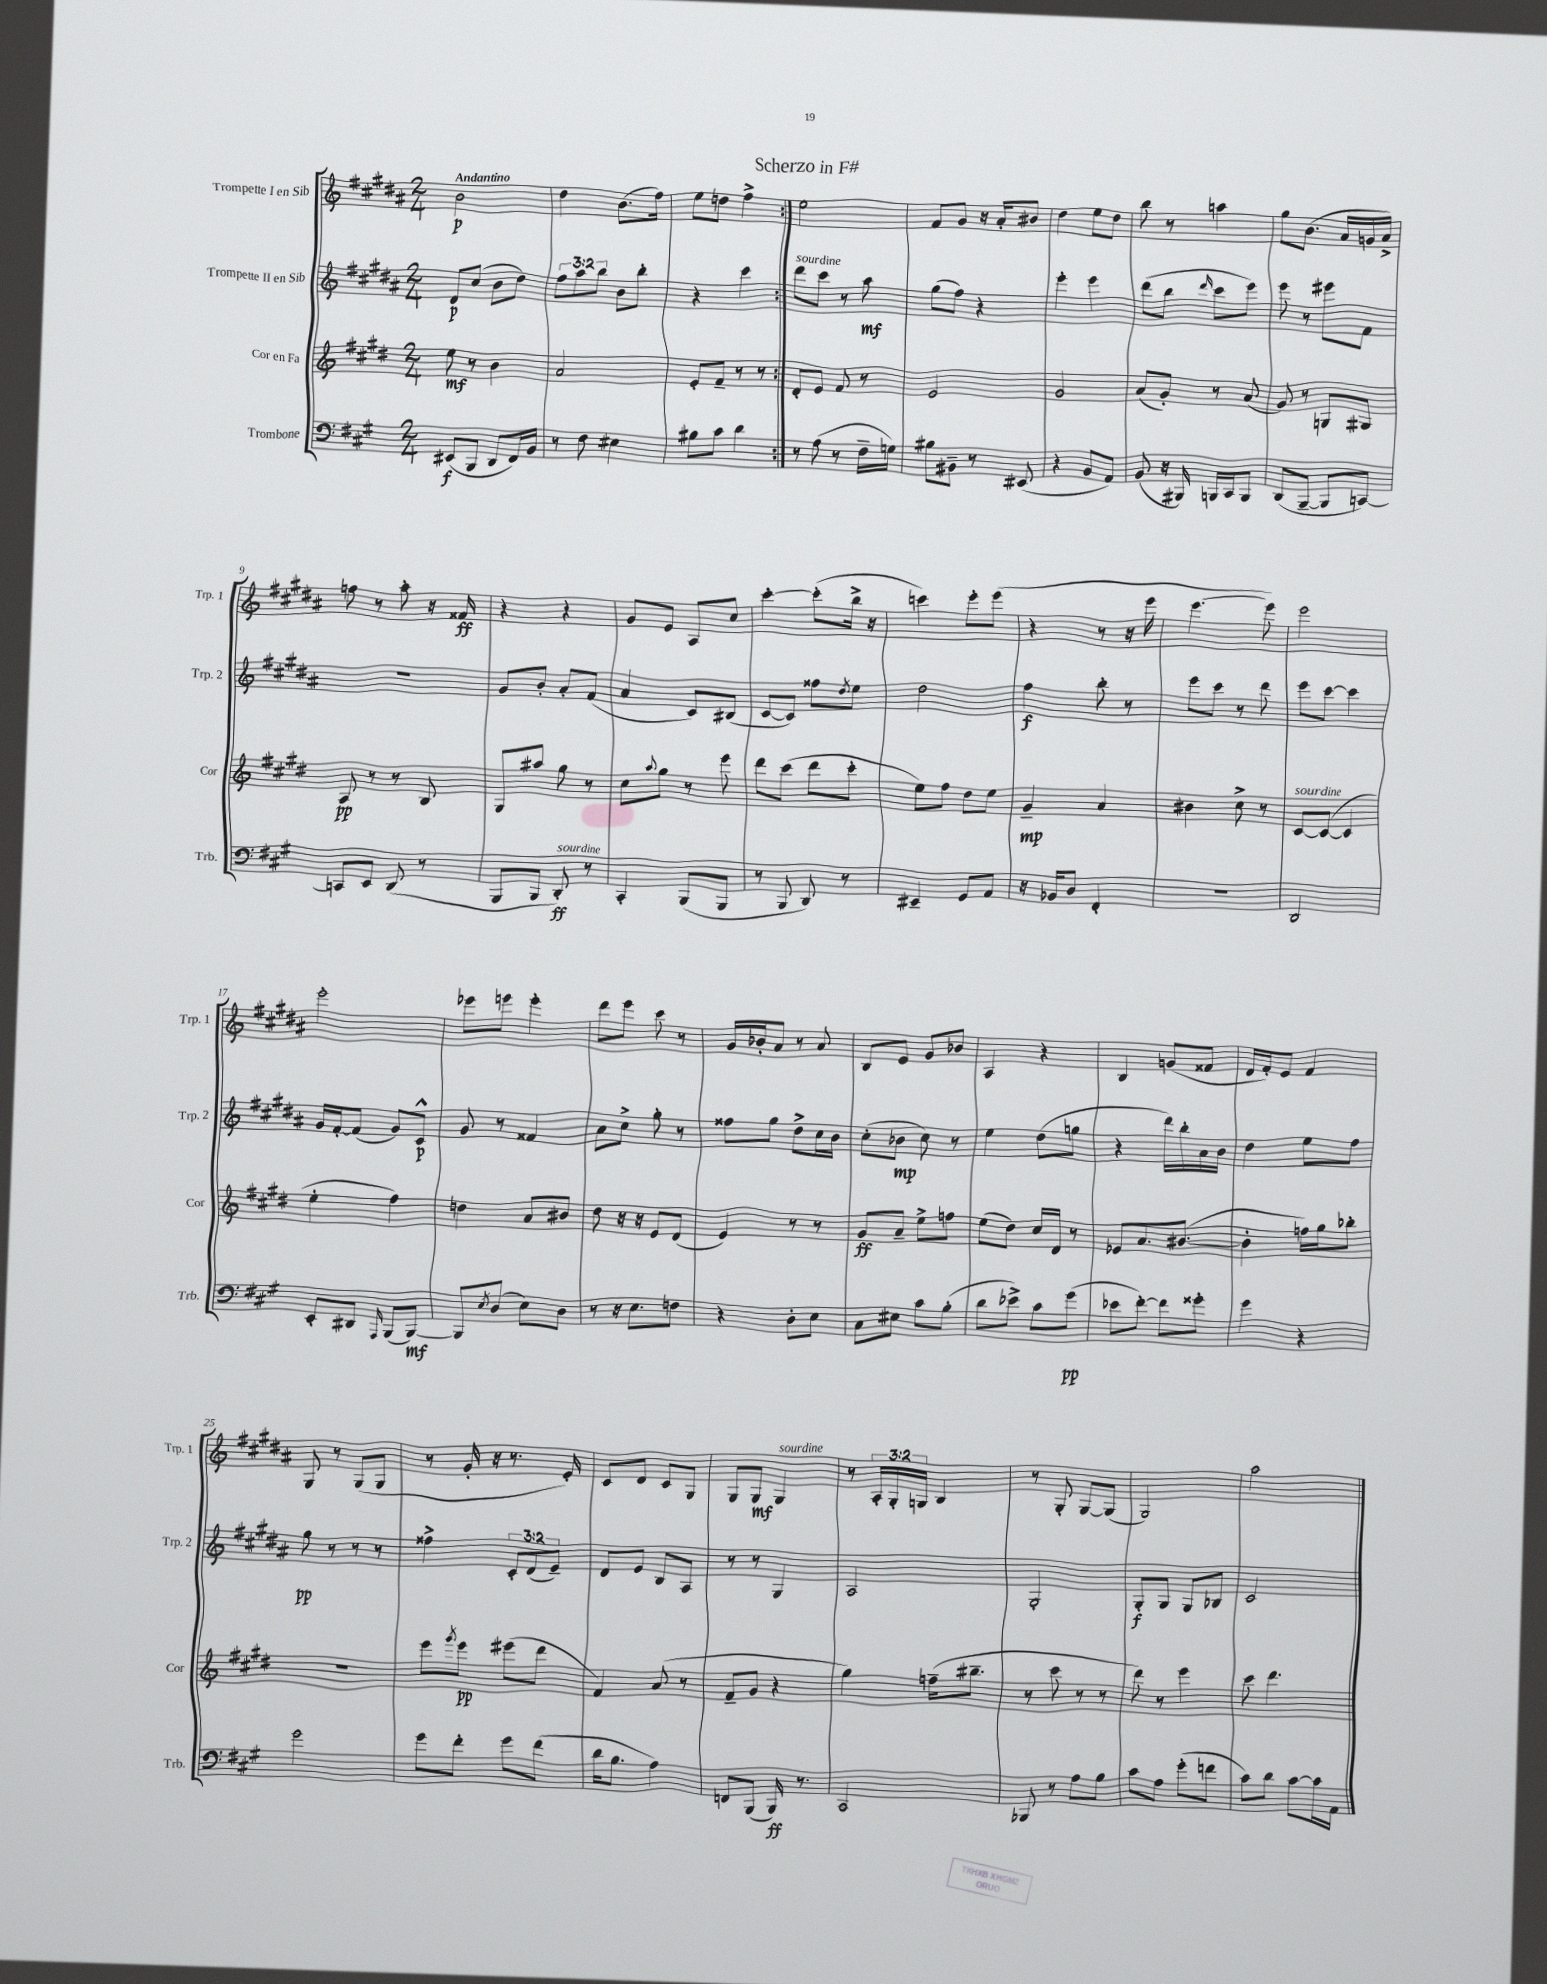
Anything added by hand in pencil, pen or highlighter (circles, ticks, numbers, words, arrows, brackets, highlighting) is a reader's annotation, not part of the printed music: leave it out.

**kern	**dynam	**kern	**dynam	**kern	**dynam	**kern	**dynam
*part4	*part4	*part3	*part3	*part2	*part2	*part1	*part1
*staff4	*staff4	*staff3	*staff3	*staff2	*staff2	*staff1	*staff1
*I"Trombone	*	*I"Cor en Fa	*	*I"Trompette II en Sib	*	*I"Trompette I en Sib	*
*I'Trb.	*	*I'Cor	*	*I'Trp. 2	*	*I'Trp. 1	*
*clefF4	*	*clefG2	*	*clefG2	*	*clefG2	*
*k[f#c#g#]	*	*k[f#c#g#d#]	*	*k[f#c#g#d#a#]	*	*k[f#c#g#d#a#]	*
*M2/4	*	*M2/4	*	*M2/4	*	*M2/4	*
=1	=1	=1	=1	=1	=1	=1	=1
!	!	!	!	!	!	!LO:TX:a:B:t=Andantino	!
(8EE#X/L	f	8ee\	mf	8d#/L	p	2b\	p
8BBB/J	.	8r	.	(8cc#/J	.	.	.
8DD/L	.	4b\	.	8b\L	.	.	.
16FF#/L)	.	.	.	8dd#\J)	.	.	.
16BB/JJ	.	.	.	.	.	.	.
=2	=2	=2	=2	=2	=2	=2	=2
8r	.	2a/	.	12ff#\L	.	4dd#\	.
.	.	.	.	12aa#\	.	.	.
8F#\	.	.	.	.	.	.	.
.	.	.	.	12bb\J	.	.	.
4E#X\	.	.	.	8b\L	.	(8.b\L	.
.	.	.	.	8bb'\J	.	.	.
.	.	.	.	.	.	16ff#\Jk)	.
=3	=3	=3	=3	=3	=3	=3	=3
8B#X\L	.	8e'/L	.	4r	.	8ee\L	.
8c#\J	.	8f#~/J	.	.	.	8ddn\J	.
4d\	.	8r	.	4ccc#\	.	4ff#^\	.
.	.	8r	.	.	.	.	.
=4:|!	=4:|!	=4:|!	=4:|!	=4:|!	=4:|!	=4:|!	=4:|!
!	!	!	!	!LO:TX:a:i:t=sourdine	!	!	!
8r	.	8d#'/L	.	8ddd#\L	.	2ee\	.
(8A\	.	8e/J	.	8ccc#\J	.	.	.
8r	.	8f#/	.	8r	.	.	.
16F#~\LL	.	8r	.	8aa#\	mf	.	.
16Gn\JJ)	.	.	.	.	.	.	.
=5	=5	=5	=5	=5	=5	=5	=5
8B#X\L	.	2e/	.	(8gg#\L	.	8f#/L	.
8BB#X~\J	.	.	.	8ff#\J)	.	8g#/J	.
8r	.	.	.	4r	.	16r	.
.	.	.	.	.	.	16a#'/KL	.
(8EE#X/	.	.	.	.	.	8b#X/J	.
=6	=6	=6	=6	=6	=6	=6	=6
4r	.	2g#/	.	4eee'\	.	4dd#\	.
8BB/L	.	.	.	4eee\	.	8ee\L	.
8AA/J)	.	.	.	.	.	8dd#\J	.
=7	=7	=7	=7	=7	=7	=7	=7
(8BB/	.	(8a/L	.	(8ddd#\L	.	8bb\	.
16r	.	8g#'/J)	.	8bb\J	.	8r	.
16BBB#X/)	.	.	.	.	.	.	.
.	.	.	.	16qqddd#/	.	.	.
16BBBn/LL	.	8r	.	8ccc#\L	.	4aan\	.
16CC#/J	.	.	.	.	.	.	.
8BBB/J	.	(8a/	.	8eee\J)	.	.	.
=8	=8	=8	=8	=8	=8	=8	=8
(8DD/L	.	8g#/)	.	8eee\	.	8gg#\L	.
[8BBB~/J	.	8r	.	8r	.	(8.b\J	.
8BBB/L]	.	8Gn/L	.	8eee#X\L	.	.	.
.	.	.	.	.	.	16a#/LL	.
[8CCn/J)	.	8G#X/J	.	8f#\J	.	16gn/	.
.	.	.	.	.	.	16a#^/JJ)	.
!!LO:LB:g=z
=9	=9	=9	=9	=9	=9	=9	=9
8CCn/L]	.	8A/	pp	2r	.	8ffn\	.
8EE/J	.	8r	.	.	.	8r	.
(8DD/	.	8r	.	.	.	8aa#'\	.
8r	.	8B/	.	.	.	16r	.
.	.	.	.	.	.	16f##X/	ff
=10	=10	=10	=10	=10	=10	=10	=10
8BBB/L	.	8G#/L	.	8g#/L	.	4r	.
8BBB/J	.	8aa#X/J	.	8b'/J	.	.	.
!LO:TX:a:i:t=sourdine	!	!	!	!	!	!	!
8DD'/)	ff	8gg#\	.	8a#'/L	.	4r	.
8r	.	8r	.	(8f#/J	.	.	.
=11	=11	=11	=11	=11	=11	=11	=11
4CC#'/	.	8cc#\L	.	4a#/	.	8g#/L	.
.	.	8qqaa/	.	.	.	.	.
.	.	8gg#\J	.	.	.	8e/J	.
(8BBB/L	.	8r	.	8c#/L)	.	8A#/L	.
8BBB/J	.	8eee\	.	(8B#X/J	.	8cc#/J	.
=12	=12	=12	=12	=12	=12	=12	=12
8r	.	8ddd#\L	.	[8c#/L	.	[4ccc#'\	.
8BBB/	.	(8ccc#\J	.	8c#/J])	.	.	.
8DD/)	.	8ddd#\L	.	8ff##X\L	.	(8ccc#'\L]	.
.	.	.	.	8qdd#/	.	.	.
8r	.	8ccc#'\J	.	8ee\J	.	16bb^\Jk	.
.	.	.	.	.	.	16r	.
=13	=13	=13	=13	=13	=13	=13	=13
4EE#X~/	.	8ee\L)	.	2dd#\	.	4cccn\)	.
.	.	8ff#\J	.	.	.	.	.
8GG#/L	.	8dd#\L	.	.	.	8eee'\L	.
8AA/J	.	8ee\J	.	.	.	(8eee\J	.
=14	=14	=14	=14	=14	=14	=14	=14
16r	.	4g#~/	mp	4ff#\	f	4r	.
16BB-X/KL	.	.	.	.	.	.	.
8D/J	.	.	.	.	.	.	.
4FF#'/	.	4a/	.	8bb'\	.	8r	.
.	.	.	.	8r	.	16r	.
.	.	.	.	.	.	16eee\	.
=15	=15	=15	=15	=15	=15	=15	=15
2r	.	4b#X\	.	8eee\L	.	[4.eee\	.
.	.	.	.	8ccc#\J	.	.	.
.	.	8cc#^\	.	8r	.	.	.
.	.	8r	.	8ddd#\	.	8eee\])	.
=16	=16	=16	=16	=16	=16	=16	=16
!	!	!LO:TX:a:i:t=sourdine	!	!	!	!	!
2DD/	.	[8c#/L	.	8eee\L	.	2eee\	.
.	.	(8c#/J_	.	[8ccc#\J	.	.	.
.	.	4c#/]	.	4ccc#\]	.	.	.
!!LO:LB:g=z
=17	=17	=17	=17	=17	=17	=17	=17
8EE'/L	.	4ee'\	.	16g#/LL	.	2eee'\	.
.	.	.	.	[16f#'/J	.	.	.
8DD#X/J	.	.	.	(8f#/J]	.	.	.
16qqAAA/	.	.	.	.	.	.	.
(8BBB/L	.	4ff#\)	.	8g#/L)	.	.	.
[8BBB/J)	mf	.	.	8c#^^/J	p	.	.
=18	=18	=18	=18	=18	=18	=18	=18
8BBB/L]	.	4ddn\	.	8g#/	.	8eee-X\L	.
8qE/	.	.	.	.	.	.	.
(8D/J	.	.	.	8r	.	8eeen\J	.
8E\L)	.	8a/L	.	4f##X/	.	4eee'\	.
8D\J	.	8b#X/J	.	.	.	.	.
=19	=19	=19	=19	=19	=19	=19	=19
8r	.	8dd#\	.	8a#\L	.	8ddd#\L	.
16r	.	16r	.	8cc#^\J	.	8eee\J	.
8.E\L	.	16r	.	.	.	.	.
.	.	8e/L	.	8gg#'\	.	8ccc#\	.
8Fn\J	.	(8d#/J	.	8r	.	8r	.
=20	=20	=20	=20	=20	=20	=20	=20
4r	.	4e/)	.	8ff##X\L	.	16g#/LL	.
.	.	.	.	.	.	16b-X'/J	.
.	.	.	.	8gg#\J	.	8a#/J	.
8D'\L	.	8r	.	8dd#^\L	.	8r	.
8E\J	.	8r	.	16cc#\L	.	8a#/	.
.	.	.	.	16b\JJ	.	.	.
=21	=21	=21	=21	=21	=21	=21	=21
8C#\L	.	8g#/L	ff	(8cc#'\L	.	8B/L	.
8E#X\J	.	8a~/J	.	8b-X\J	mp	8e/J	.
8c#\L	.	8ee^\L	.	8cc#\)	.	8g#/L	.
(8B'\J	.	8ffn\J	.	8r	.	8b-X/J	.
=22	=22	=22	=22	=22	=22	=22	=22
8d\L	.	(8ee\L	.	4ee\	.	4A#/	.
8e-X^\J)	.	8dd#\J)	.	.	.	.	.
8c#\L	.	16cc#/LL	.	(8dd#\L	.	4r	.
.	.	16d#/JJ	.	.	.	.	.
(8g#\J	pp	8r	.	8ggn\J	.	.	.
=23	=23	=23	=23	=23	=23	=23	=23
8e-X\L	.	8e-X/L	.	4r	.	4B/	.
[8f#'\J)	.	8.a/	.	.	.	.	.
8f#\L]	.	.	.	16ddd#\LL)	.	(8gn/L	.
.	.	([8.b#X/J	.	16bb'\	.	.	.
8g##X'\J	.	.	.	16a#\	.	8f##X/J	.
.	.	.	.	16b\JJ	.	.	.
=24	=24	=24	=24	=24	=24	=24	=24
4g#\	.	4b#'\]	.	4dd#\	.	16d#/LL	.
.	.	.	.	.	.	16f#'/J)	.
.	.	.	.	.	.	8e/J	.
4r	.	16ffn\LL)	.	8ee\L	.	4f#/	.
.	.	16gg#\J	.	.	.	.	.
.	.	8bb-X'\J	.	8ff#\J	.	.	.
!!LO:LB:g=z
=25	=25	=25	=25	=25	=25	=25	=25
2g#\	.	2r	.	8gg#\	pp	8G#/	.
.	.	.	.	8r	.	8r	.
.	.	.	.	8r	.	(8G#/L	.
.	.	.	.	8r	.	8G#/J	.
=26	=26	=26	=26	=26	=26	=26	=26
8g#\L	.	8eee\L	.	4ff##X^\	.	8r	.
.	.	8qggg#/	.	.	.	.	.
8f#'\J	.	8eee\J	pp	.	.	16g#'/	.
.	.	.	.	.	.	16r	.
8g#\L	.	(8eee#X\L	.	12c#'/L	.	8.r	.
.	.	.	.	(12d#/	.	.	.
(8f#\J	.	8ddd#\J	.	.	.	.	.
.	.	.	.	12e~/J)	.	.	.
.	.	.	.	.	.	16e'/)	.
=27	=27	=27	=27	=27	=27	=27	=27
16d\KL	.	4f#/)	.	8d#/L	.	8c#/L	.
8.B\J	.	.	.	.	.	.	.
.	.	.	.	8e/J	.	8d#/J	.
4A\)	.	(8a/	.	8B/L	.	8c#/L	.
.	.	8r	.	8A#/J	.	8G#/J	.
=28	=28	=28	=28	=28	=28	=28	=28
8FFn/L	.	8f#~/L	.	8r	.	8G#/L	.
(8BBB/J	.	8g#/J	.	8r	.	8G#/J	mf
!	!	!	!	!	!	!LO:TX:a:i:t=sourdine	!
16BBB/)	ff	4r	.	4G#/	.	4G#/	.
8.r	.	.	.	.	.	.	.
=29	=29	=29	=29	=29	=29	=29	=29
2CC#/	.	4gg#\)	.	2A#/	.	8r	.
.	.	.	.	.	.	24A#'/LL	.
.	.	.	.	.	.	24G#'/	.
.	.	.	.	.	.	24Gn/JJ	.
.	.	(16ffn~\KL	.	.	.	4B/	.
.	.	8.bb#X~\J	.	.	.	.	.
=30	=30	=30	=30	=30	=30	=30	=30
8BBB-X/	.	8r	.	2G#'/	.	8r	.
8r	.	8ccc#\	.	.	.	8G#'/	.
8A\L	.	8r	.	.	.	[8G#/L	.
8B\J	.	8r	.	.	.	(8G#/J]	.
=31	=31	=31	=31	=31	=31	=31	=31
8c#\L	.	8ddd#\)	.	8G#'/L	f	2G#/)	.
8A\J	.	8r	.	8G#/J	.	.	.
(8g#'\L	.	4eee\	.	8G#/L	.	.	.
8fn\J	.	.	.	8B-X/J	.	.	.
=32	=32	=32	=32	=32	=32	=32	=32
8c#\L)	.	8ccc#\	.	2c#/	.	2aa#\	.
8d\J	.	4.ddd#\	.	.	.	.	.
[8c#\L	.	.	.	.	.	.	.
16c#\L]	.	.	.	.	.	.	.
16AA\JJ	.	.	.	.	.	.	.
==	==	==	==	==	==	==	==
*-	*-	*-	*-	*-	*-	*-	*-
